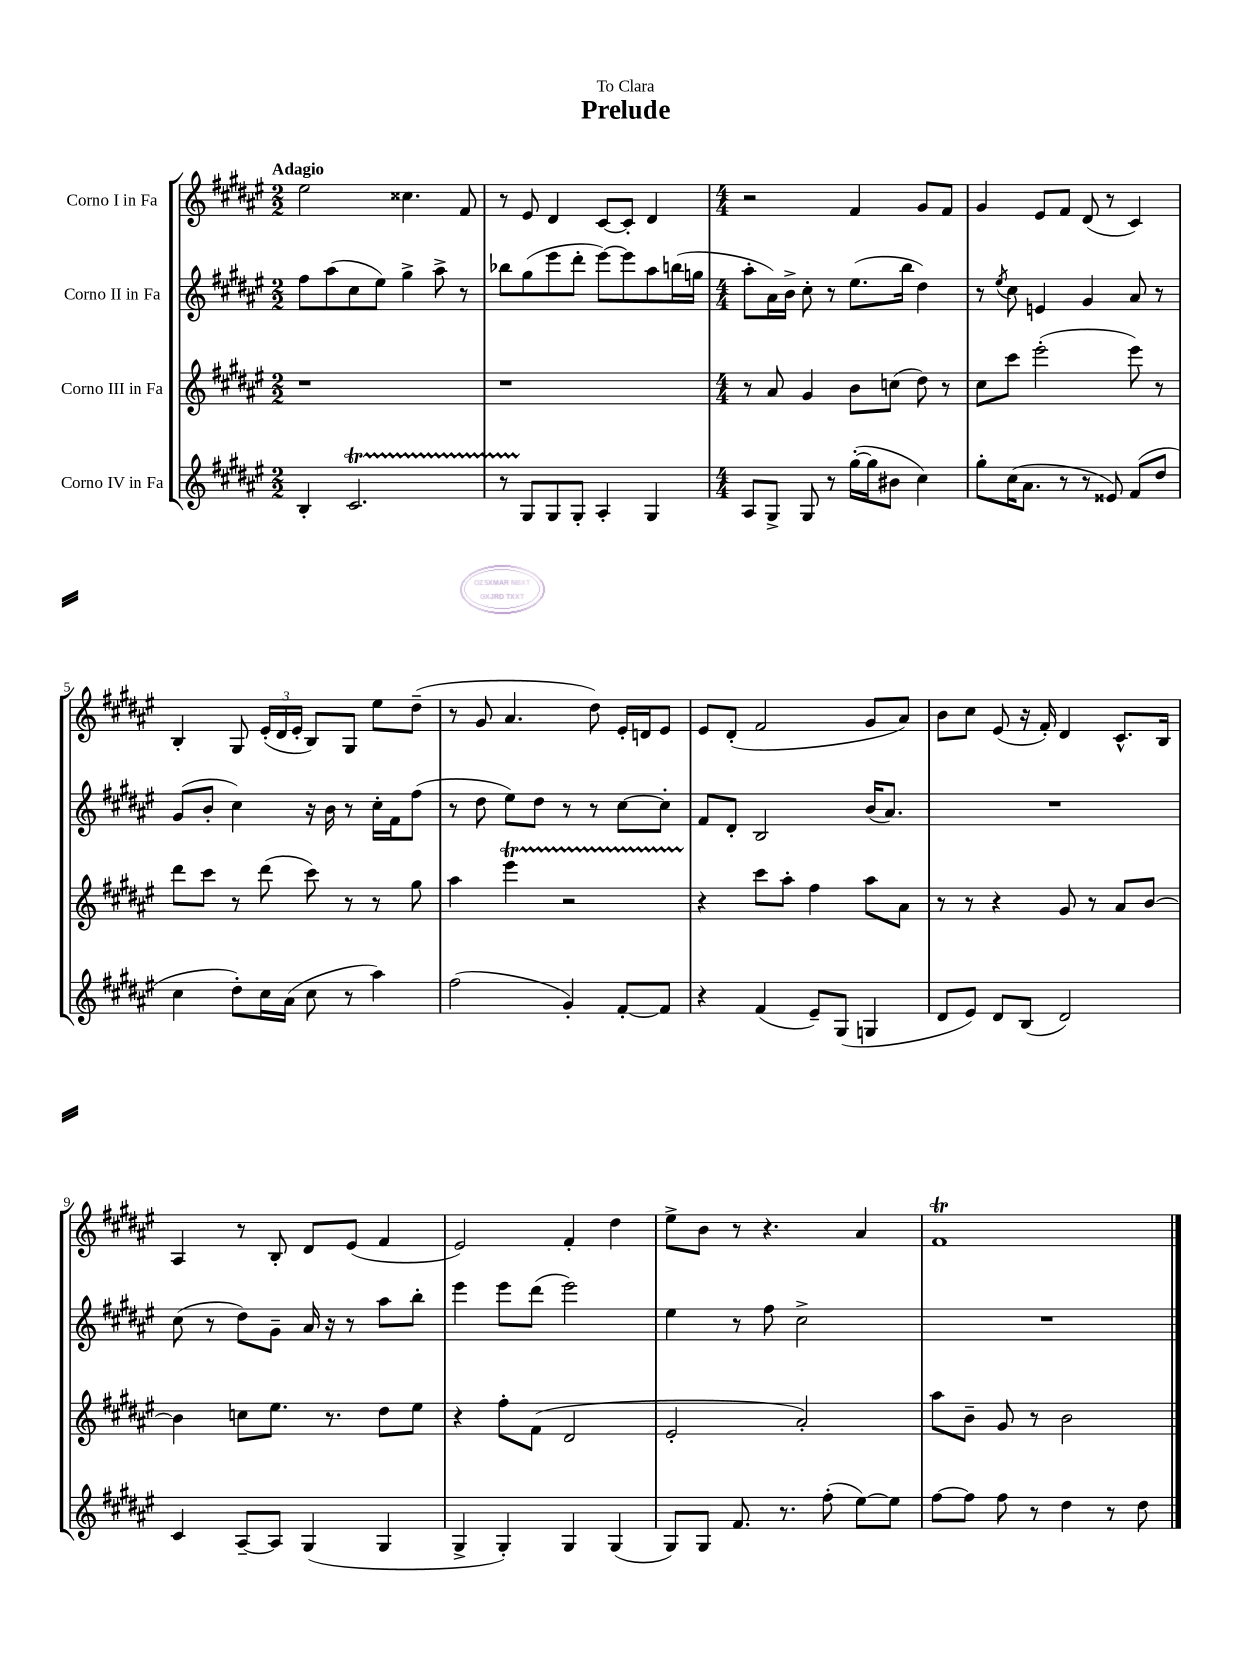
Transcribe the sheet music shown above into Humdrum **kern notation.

**kern	**kern	**kern	**kern
*staff4	*staff3	*staff2	*staff1
*clefG2	*clefG2	*clefG2	*clefG2
*k[f#c#g#d#a#e#]	*k[f#c#g#d#a#e#]	*k[f#c#g#d#a#e#]	*k[f#c#g#d#a#e#]
*M2/2	*M2/2	*M2/2	*M2/2
4B'	1r	8ff#	2ee#
.	.	(8aa#	.
2.c#	.	8cc#	.
.	.	8ee#)	.
.	.	4gg#^	4.cc##
.	.	8aa#^	.
.	.	8r	8f#
=	=	=	=
8r	1r	8bb-	8r
8G#	.	(8gg#	8e#
8G#	.	8eee#	4d#
8G#'	.	8ddd#'	.
4A#'	.	[8eee#)	[8c#
.	.	8eee#]	8c#']
4G#	.	8aa#	4d#
.	.	(16bb	.
.	.	16gg	.
=	=	=	=
*M4/4	*M4/4	*M4/4	*M4/4
8A#	8r	8aa#'	2r
8G#^	8a#	16a#)	.
.	.	16b^	.
8G#	4g#	8cc#'	.
8r	.	8r	.
([16gg#'	8b	(8.ee#	4f#
16gg#]	.	.	.
8b#	(8cc	.	.
.	.	16bb	.
4cc#)	8dd#)	4dd#)	8g#
.	8r	.	8f#
=	=	=	=
8gg#'	8cc#	8r	4g#
.	.	8qee#	.
(16cc#	8ccc#	8cc#	.
8.a#	.	.	.
.	(2eee#'	4e	8e#
8r	.	.	8f#
8r	.	4g#	(8d#
8e##)	.	.	8r
(8f#	8eee#)	8a#	4c#)
8dd#	8r	8r	.
=	=	=	=
4cc#	8ddd#	(8g#	4B'
.	8ccc#	8b'	.
8dd#')	8r	4cc#)	8G#
16cc#	(8ddd#	.	(24e#'
.	.	.	24d#
(16a#	.	.	.
.	.	.	24e#'
8cc#	8ccc#)	16r	8B)
.	.	16b	.
8r	8r	8r	8G#
4aa#)	8r	16cc#'	8ee#
.	.	16f#	.
.	8gg#	(8ff#	(8dd#~
=	=	=	=
(2ff#	4aa#	8r	8r
.	.	8dd#	8g#
.	4eee#	8ee#)	4.a#
.	.	8dd#	.
4g#')	2r	8r	.
.	.	8r	8dd#)
[8f#'	.	[8cc#	16e#'
.	.	.	16d
8f#]	.	8cc#']	8e#
=	=	=	=
4r	4r	8f#	8e#
.	.	8d#'	(8d#'
(4f#	8ccc#	2B	2f#
.	8aa#'	.	.
8e#~)	4ff#	.	.
(8G#	.	.	.
4G	8aa#	(16b	8g#
.	.	8.a#)	.
.	8a#	.	8a#)
=	=	=	=
8d#	8r	1r	8b
8e#)	8r	.	8cc#
8d#	4r	.	(8e#
(8B	.	.	16r
.	.	.	16f#')
2d#)	8g#	.	4d#
.	8r	.	.
.	8a#	.	8.c#^^
.	[8b	.	.
.	.	.	16B
=	=	=	=
4c#	4b]	(8cc#	4A#
.	.	8r	.
[8A#~	8cc	8dd#)	8r
8A#]	8.ee#	8g#~	8B'
(4G#	.	16a#	8d#
.	8.r	16r	.
.	.	8r	(8e#
4G#	8dd#	8aa#	4f#
.	8ee#	8bb'	.
=	=	=	=
4G#^	4r	4eee#	2e#)
4G#')	8ff#'	8eee#	.
.	(8f#	(8ddd#	.
4G#	2d#	2eee#)	4f#'
(4G#	.	.	4dd#
=	=	=	=
8G#)	2e#'	4ee#	8ee#^
8G#	.	.	8b
8.f#	.	8r	8r
.	.	8ff#	4.r
8.r	.	.	.
.	2a#')	2cc#^	.
(8ff#'	.	.	.
[8ee#)	.	.	4a#
8ee#]	.	.	.
=	=	=	=
[8ff#	8aa#	1r	1f#
8ff#]	8b~	.	.
8ff#	8g#	.	.
8r	8r	.	.
4dd#	2b	.	.
8r	.	.	.
8dd#	.	.	.
==	==	==	==
*-	*-	*-	*-
